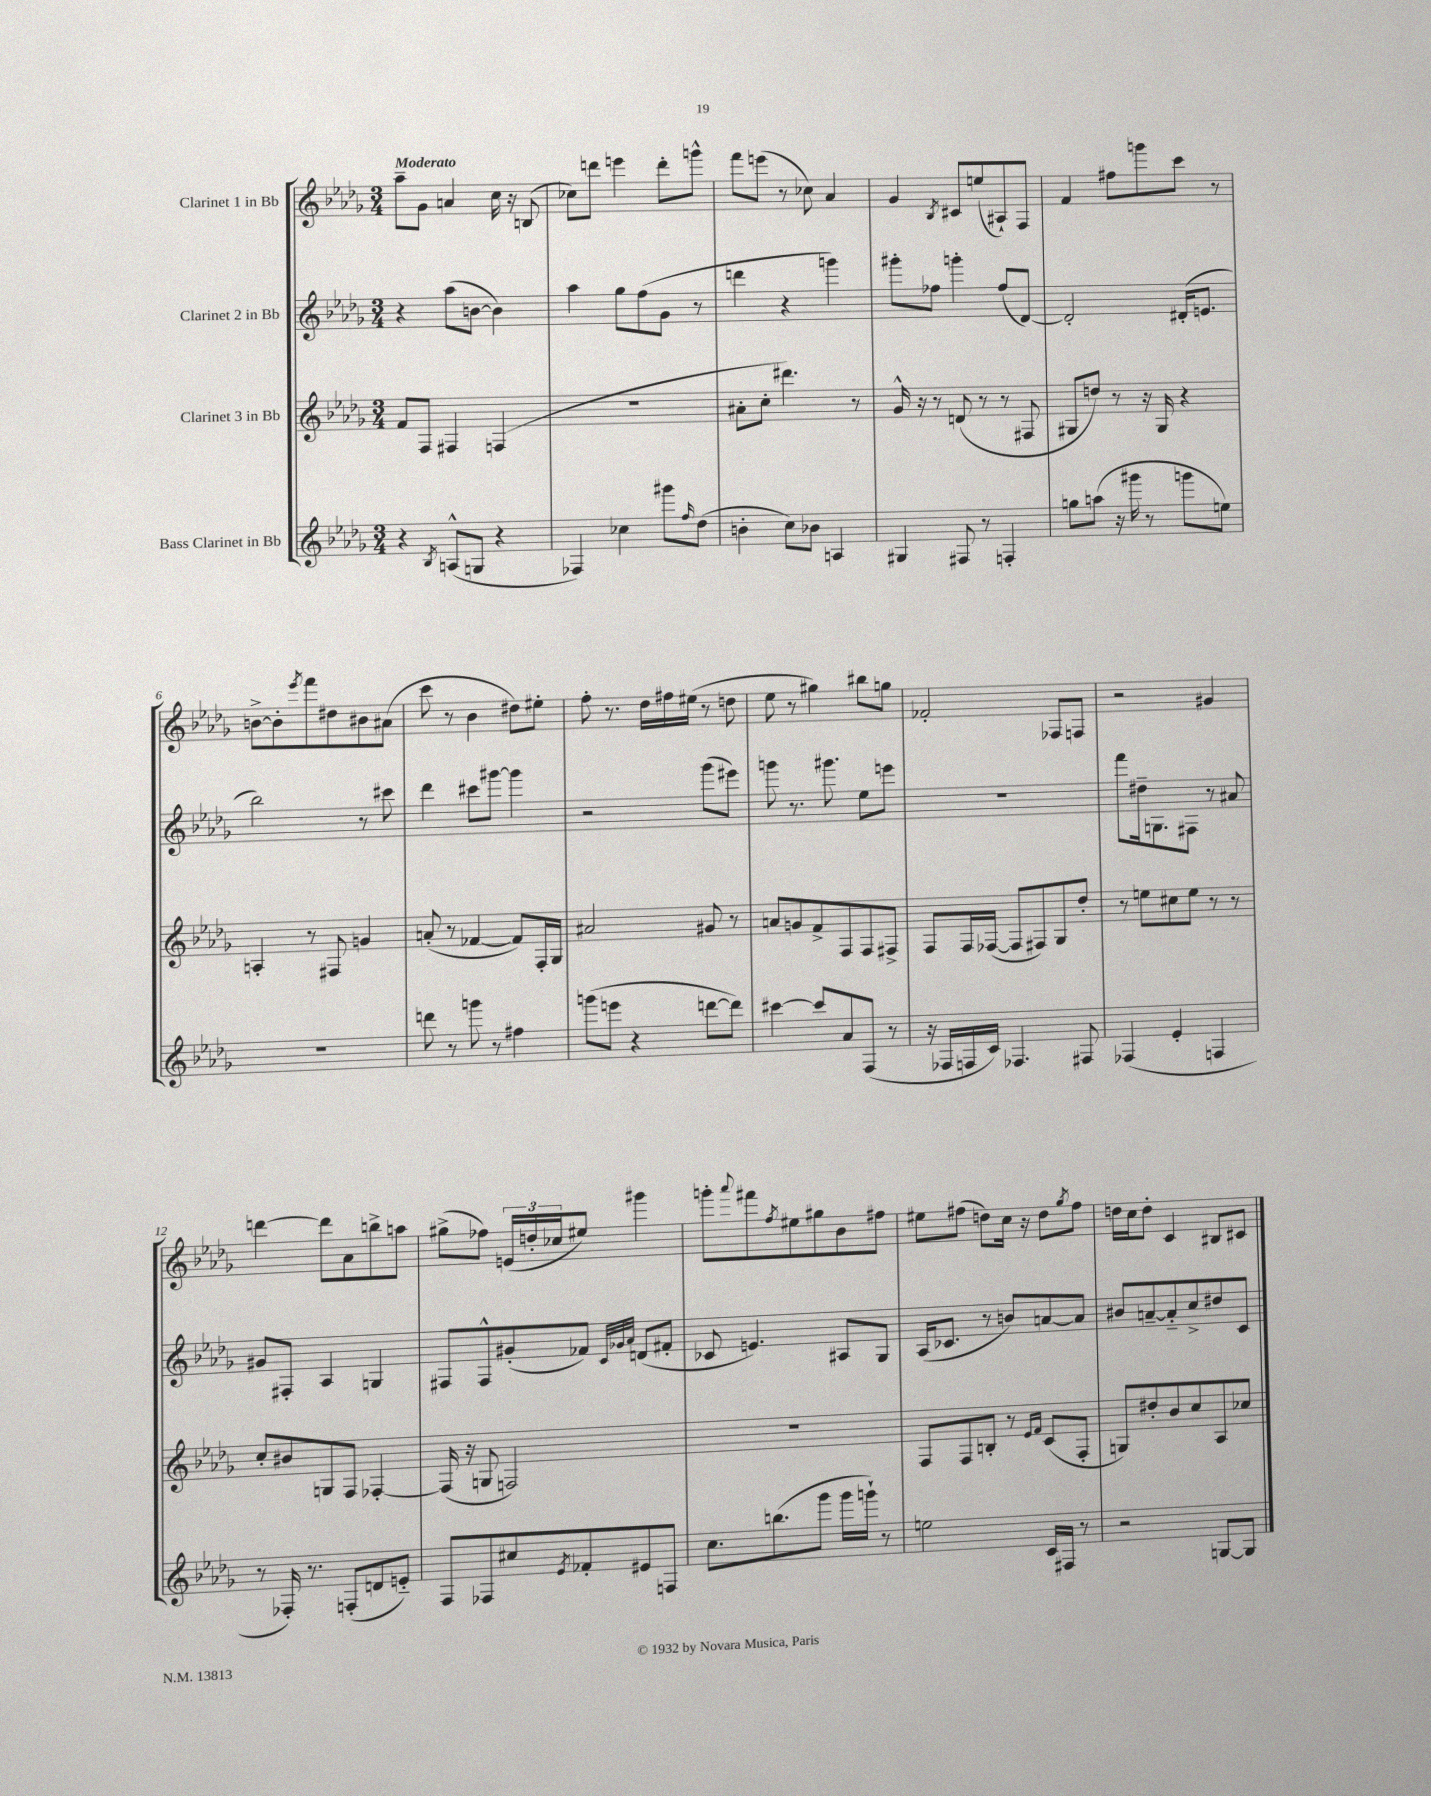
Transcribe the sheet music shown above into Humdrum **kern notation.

**kern	**kern	**kern	**kern
*staff4	*staff3	*staff2	*staff1
*clefG2	*clefG2	*clefG2	*clefG2
*k[b-e-a-d-g-]	*k[b-e-a-d-g-]	*k[b-e-a-d-g-]	*k[b-e-a-d-g-]
*M3/4	*M3/4	*M3/4	*M3/4
4r	8f	4r	8aa-~
.	8F	.	8g-
8qB-	.	.	.
(8A^^	4F#	(8aa-	4a
8G	.	[8b	.
4r	(4F	4b])	16cc
.	.	.	16r
.	.	.	(8B
=	=	=	=
4F-)	2.r	4aa-	8cc-)
.	.	.	8ddd
4cc-	.	8gg-	4eee
.	.	(8ff	.
8ggg#	.	8g-	8ddd'
16qqff	.	.	.
(8dd-	.	8r	8ggg^^
=	=	=	=
4b'	8a#'	4ddd	8fff
.	8cc'	.	(8eee
8cc)	4.ddd#)	4r	8r
8b-	.	.	8cc-)
4A	.	4ggg)	4a-
.	8r	.	.
=	=	=	=
4G#	16g-^^	8ggg#'	4g-
.	16r	.	.
.	8r	8ff-	.
.	.	.	8qB-
8F#	(8d	4ggg'	8c#
8r	8r	.	(8ee
4F'	8r	(8ff-	8A#`)
.	8F#	[8d-)	8F
=	=	=	=
8gg	8G#	2d-']	4f
(8aa	8dd)	.	.
16r	8r	.	8ff#
16ggg#	.	.	.
8r	16r	.	8ggg
.	16G#	.	.
8ggg	4r	(16d#'	8ccc
.	.	8.e	.
8ee)	.	.	8r
=	=	=	=
2.r	4A'	2bb-)	[8b^
.	.	.	8b']
.	.	.	8qeee-
.	8r	.	8fff
.	8F#	.	8dd#
.	4g	8r	8b#
.	.	8ccc#	(8a#
=	=	=	=
8ddd	(8a'	4ddd-	8ccc
8r	8r	.	8r
8ggg	[4f-	8ccc#	4b-
8r	.	[8ggg#	.
4ff#	8f-])	4ggg#]	8dd#)
.	16F'	.	8ee#'
.	16G-	.	.
=	=	=	=
(8ggg	2a#	2r	8ff'
8eee	.	.	8.r
4r	.	.	.
.	.	.	16dd-
.	.	.	16ff#
.	.	.	(16ee#
[8ddd	8g#	(8ggg-	8r
8ddd])	8r	8eee#)	8dd
=	=	=	=
[4ccc#	8a	8ggg	8ee-
.	8g	8.r	8r
8ccc#]	8f^	.	4gg#)
.	.	8.ggg#	.
8a-	8F	.	.
(8F	8F	8ee-	8bb#
8r	8F#^	8eee	8gg
=	=	=	=
16r	8F	2.r	2f-'
16F-	.	.	.
16F	16F	.	.
16c)	([16F-	.	.
4.F-	8F-]	.	.
.	8F#)	.	.
.	8G-	.	8F-
8F#	8dd-'	.	8F
=	=	=	=
(4F-	8r	8fff	2r
.	8ee	16dd#~	.
.	.	8.G	.
4e-'	8cc#	.	.
.	8ee	8F#	.
4F	8r	8r	4g#
.	8r	8a#	.
=	=	=	=
8r	8cc'	8g#	[4ddd
16F-')	8b#	8F#'	.
8.r	.	.	.
.	8G	4A-	8ddd]
(8F'	8F	.	8a-
8d	[4F-'	4G	8bb^
8e'~)	.	.	8aa
=	=	=	=
8F	(16F-]	8F#	(8gg#^
.	16r	.	.
8F-	8G	8F#^^	8ff-)
8cc#	2F)	(8g#'	(24e
.	.	.	24dd'
.	.	.	24cc-
8qe-	.	.	.
8f-'	.	8f-)	8ee#)
.	.	32qqc	.
.	.	32qqg-	.
.	.	32qqa-	.
8e#	.	(8d	4ggg#
8F	.	8f#'	.
=	=	=	=
8.cc	2.r	8c-	8ggg'
.	.	.	8qqaaa-
.	.	4.e)	8fff#
(8.bb	.	.	.
.	.	.	8qff
.	.	.	8ee#
8ggg-	.	.	8gg#
16ggg-	.	8A#	8b-
16ggg`)	.	.	.
8r	.	8G-	8ff#
=	=	=	=
2ee	8F	(16A-	8ee#
.	.	8.c-	.
.	8F	.	(8ff#
.	8B'	8r	8dd)
.	8r	8b)	16cc
.	.	.	16r
.	16qqe-	.	.
.	16qqf	.	.
16c	(8c	[8a	8dd
16F#	.	.	.
.	.	.	8qgg-
8r	8F'	8a]	8ff#
=	=	=	=
2r	8G)	8b#	16dd
.	.	.	16cc
.	8dd#'	[8a~	8dd'
.	8b-	8a'~]	4c
.	8cc	8cc^	.
[8G	8A-	8dd#	8B#
8G]	8cc-	8c	8c#
==	==	==	==
*-	*-	*-	*-
